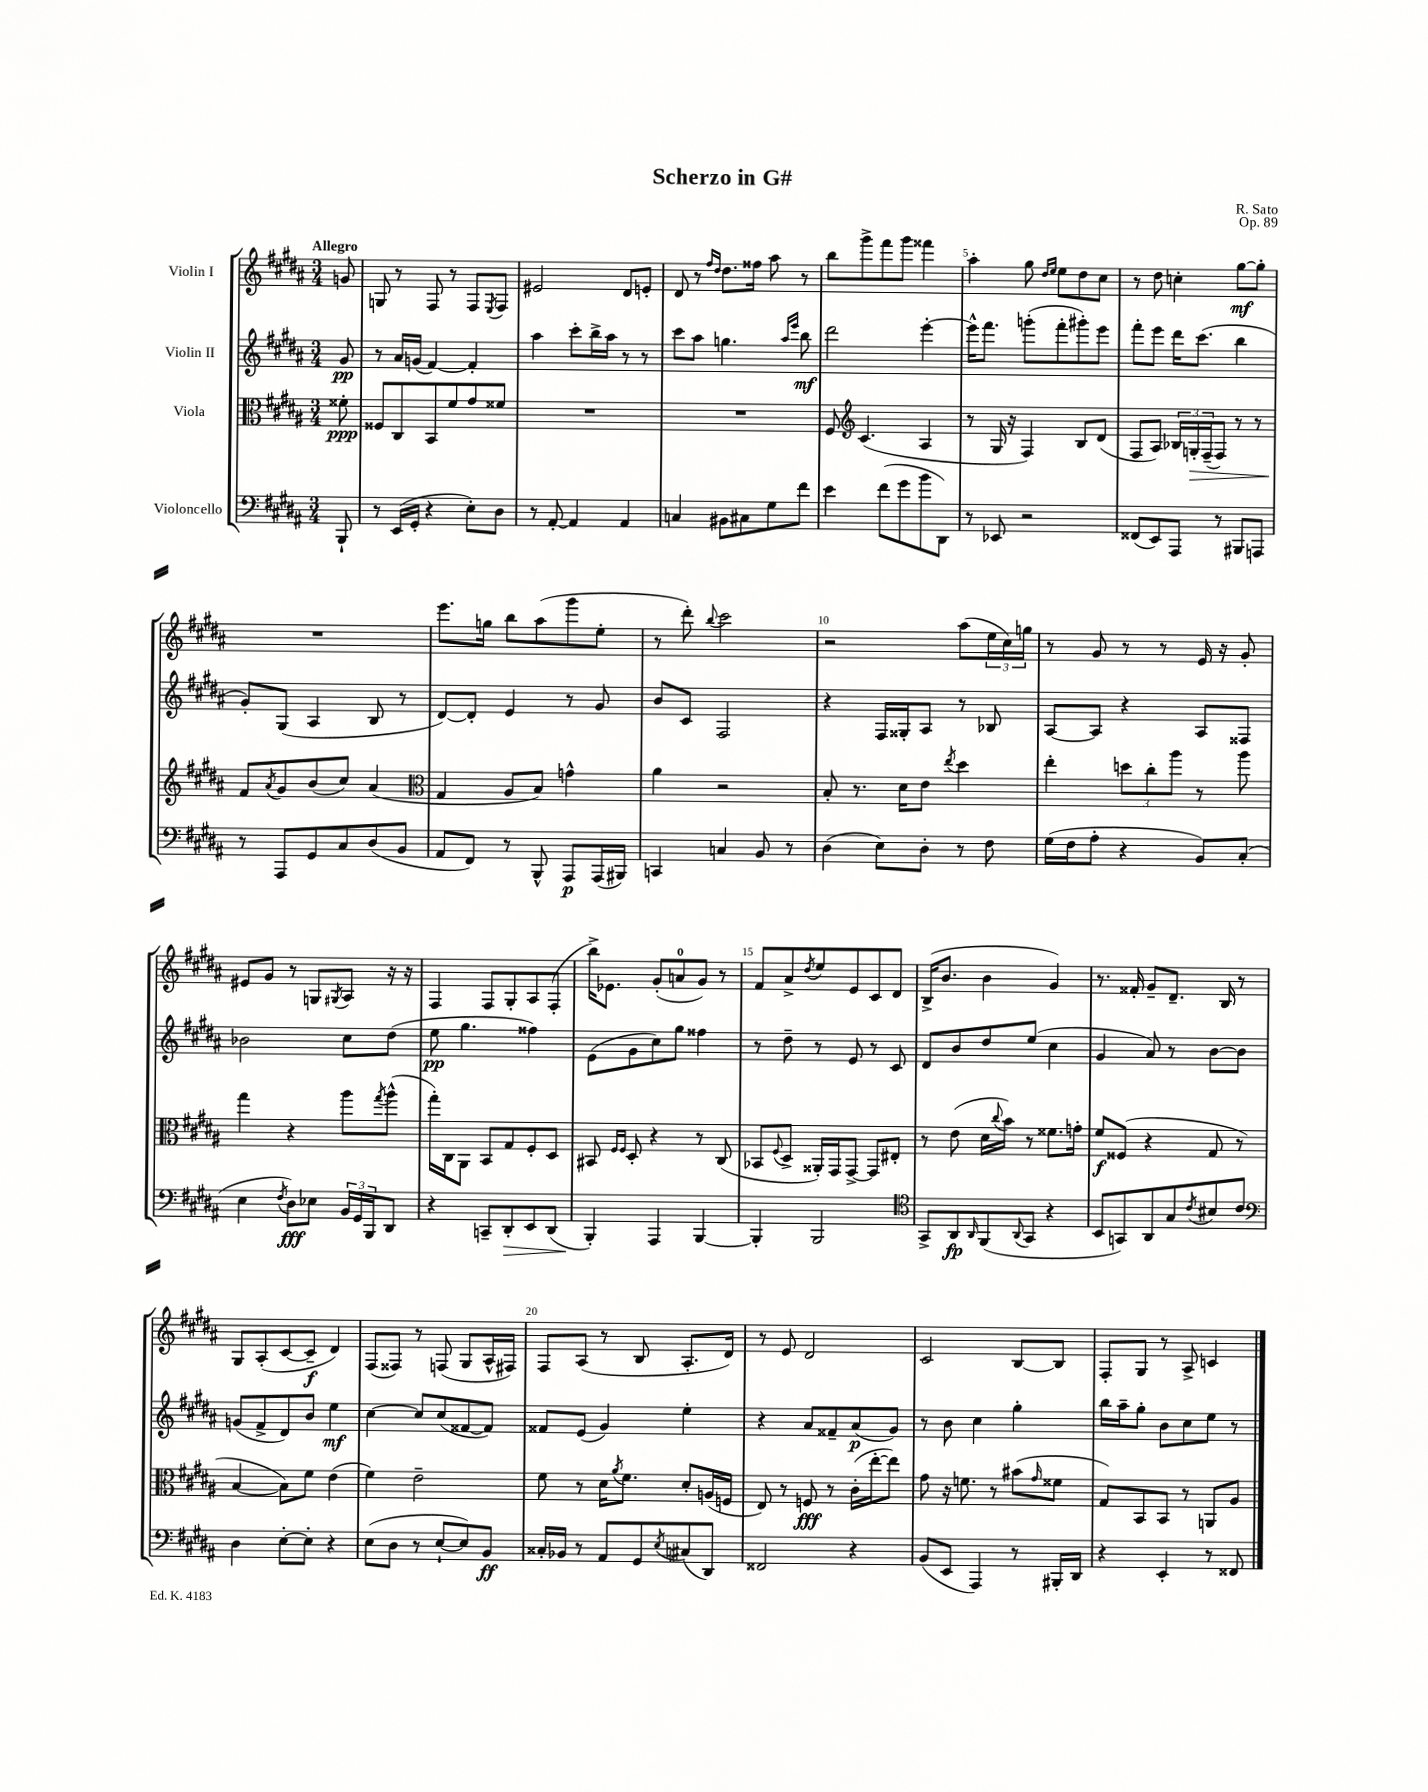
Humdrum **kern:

**kern	**dynam	**kern	**dynam	**kern	**dynam	**kern	**dynam
*part4	*part4	*part3	*part3	*part2	*part2	*part1	*part1
*staff4	*staff4	*staff3	*staff3	*staff2	*staff2	*staff1	*staff1
*I"Violoncello	*	*I"Viola	*	*I"Violin II	*	*I"Violin I	*
*clefF4	*	*clefC3	*	*clefG2	*	*clefG2	*
*k[f#c#g#d#a#]	*	*k[f#c#g#d#a#]	*	*k[f#c#g#d#a#]	*	*k[f#c#g#d#a#]	*
*M3/4	*	*M3/4	*	*M3/4	*	*M3/4	*
=	=	=	=	=	=	=	=
!	!	!	!	!	!	!LO:TX:a:B:t=Allegro	!
8BBB`/	.	8f##X'\	ppp	8g#/	pp	8gn/	.
=1	=1	=1	=1	=1	=1	=1	=1
8r	.	8F##X/L	.	8r	.	8Gn/	.
(16EE/LL	.	8C#/	.	16a#/LL	.	8r	.
16GG#'/JJ	.	.	.	(16gn/JJ	.	.	.
4r	.	8BB/	.	[4f#/)	.	8F#/	.
.	.	8f#/	.	.	.	8r	.
8E'\L)	.	8g#/	.	4f#'/]	.	8F#/L	.
.	.	.	.	.	.	8qE/	.
8D#\J	.	8f##X/J	.	.	.	8F#/J	.
=2	=2	=2	=2	=2	=2	=2	=2
8r	.	2.r	.	4aa#\	.	2e#X/	.
[8AA#'/	.	.	.	.	.	.	.
4AA#/]	.	.	.	8ccc#'\L	.	.	.
.	.	.	.	16bb^\L	.	.	.
.	.	.	.	16aa#\JJ	.	.	.
4AA#/	.	.	.	8r	.	8d#/L	.
.	.	.	.	8r	.	8en'/J	.
=3	=3	=3	=3	=3	=3	=3	=3
4Cn/	.	2.r	.	8ccc#\L	.	8d#/	.
.	.	.	.	8aa#\J	.	8r	.
.	.	.	.	.	.	16qqff#/LL	.
.	.	.	.	.	.	16qqdd#/JJ	.
8BB#X\L	.	.	.	4.ggn\	.	8.dd#\L	.
8C#X\	.	.	.	.	.	.	.
.	.	.	.	.	.	16ff##X\Jk	.
8G#\	.	.	.	.	.	8aa#\	.
.	.	.	.	16qqaa#/LL	.	.	.
.	.	.	.	16qqeee/JJ	.	.	.
8f#\J	.	.	.	8bb\	mf	8r	.
=4	=4	=4	=4	=4	=4	=4	=4
4e\	.	8F#/	.	2ddd#\	.	8bb\L	.
*	*	*clefG2	*	*	*	*	*
.	.	(4.c#/	.	.	.	8ggg#^\	.
(8f#\L	.	.	.	.	.	8fff#\	.
8g#\	.	.	.	.	.	8ggg#\J	.
8b\	.	4A#/	.	[4eee'\	.	4fff##X\	.
8DD#\J)	.	.	.	.	.	.	.
=5	=5	=5	=5	=5	=5	=5	=5
8r	.	8r	.	16eee^^\KL]	.	4aa#'\	.
.	.	.	.	8.fff#\J	.	.	.
8EE-X/	.	16G#/	.	.	.	.	.
.	.	16r	.	.	.	.	.
2r	.	4F#/)	.	(8gggn'\L	.	8gg#\	.
.	.	.	.	.	.	16qqdd#/LL	.
.	.	.	.	.	.	16qqee/JJ	.
.	.	.	.	8fff#'\	.	8ee\L	.
.	.	8B/L	.	8ggg#X'\)	.	8dd#\	.
.	.	(8d#/J	.	8eee\J	.	8cc#\J	.
=6	=6	=6	=6	=6	=6	=6	=6
(8FF##X/L	.	8F#/L	.	8fff#'\L	.	8r	.
8EE/)	.	8A#/J)	.	8eee\J	.	8dd#\	.
8AAA#/J	.	24B-X/LL	.	16ddd#\KL	.	4ccn'\	.
!	!	!	!LO:HP:b	!	!	!	!
.	.	24Gn'/	>	.	.	.	.
.	.	.	.	(8.ccc#\J	.	.	.
.	.	(24F#~/J	.	.	.	.	.
8r	.	8F#/J)	.	.	.	.	.
8BBB#X/L	.	8r	.	4bb\	.	[8gg#\L	mf
8AAAn/J	.	8r	.	.	.	8gg#'\J]	.
!!LO:LB:g=z
=7	=7	=7	=7	=7	=7	=7	=7
8r	.	8f#/L	.	8g#'/L)	.	2.r	.
.	.	8qa#/	.	.	.	.	.
8AAA#/L	.	8g#/	]	(8G#/J	.	.	.
8GG#/	.	(8b/	.	4A#/	.	.	.
8C#/	.	8cc#/J)	.	.	.	.	.
(8D#/	.	(4a#/	.	8B/	.	.	.
8BB/J	.	.	.	8r	.	.	.
=8	=8	=8	=8	=8	=8	=8	=8
*	*	*clefC3	*	*	*	*	*
8AA#/L	.	4G#/	.	[8d#/L)	.	8.eee\L	.
8FF#/J)	.	.	.	8d#'/J]	.	.	.
.	.	.	.	.	.	16ggn\Jk	.
8r	.	8A#/L	.	4e/	.	8bb\L	.
8BBB^^/	.	8B/J)	.	.	.	(8aa#\	.
8AAA#/L	p	4gn^^\	.	8r	.	8ggg#\	.
(16AAA#/L	.	.	.	8g#/	.	8ee'\J	.
16BBB#X/JJ)	.	.	.	.	.	.	.
=9	=9	=9	=9	=9	=9	=9	=9
4CCn/	.	4a#\	.	8b/L	.	8r	.
.	.	.	.	8c#/J	.	8ddd#'\)	.
.	.	.	.	.	.	8qqbb/	.
4Cn/	.	2r	.	2F#/	.	2ccc#\	.
8BB/	.	.	.	.	.	.	.
8r	.	.	.	.	.	.	.
=10	=10	=10	=10	=10	=10	=10	=10
(4D#\	.	8B'/	.	4r	.	2r	.
.	.	8.r	.	.	.	.	.
8E\L)	.	.	.	16F#/LL	.	.	.
.	.	16d#\KL	.	16G##X'/J	.	.	.
8D#'\J	.	8e\J	.	8A#/J	.	.	.
.	.	8qee/	.	.	.	.	.
8r	.	4dd#\	.	8r	.	(8aa#\L	.
8F#\	.	.	.	8B-X/	.	24ee\L	.
.	.	.	.	.	.	24cc#\)	.
.	.	.	.	.	.	24ggn\JJ	.
=11	=11	=11	=11	=11	=11	=11	=11
(16G#\LL	.	4ee'\	.	[8A#/L	.	8r	.
16F#\J	.	.	.	.	.	.	.
8A#'\J	.	.	.	8A#/J]	.	8g#/	.
4r	.	12ddn\L	.	4r	.	8r	.
.	.	12cc#'\	.	.	.	.	.
.	.	.	.	.	.	8r	.
.	.	12aa#\J	.	.	.	.	.
8BB/L)	.	8r	.	8A#/L	.	16e/	.
.	.	.	.	.	.	16r	.
(8C#'/J	.	8aa#\	.	8F##X/J	.	8g#'/	.
!!LO:LB:g=z
=12	=12	=12	=12	=12	=12	=12	=12
4E\	.	4gg#\	.	2b-X\	.	8e#X/L	.
.	.	.	.	.	.	8g#/J	.
8qF#/	.	.	.	.	.	.	.
8D#\L)	fff	4r	.	.	.	8r	.
8E-X\J	.	.	.	.	.	8Gn/L	.
.	.	.	.	.	.	8qG#X/	.
24BB/LL	.	8aa#\L	.	8cc#\L	.	8A#/J	.
24GG#/	.	.	.	.	.	.	.
24BBB/J	.	.	.	.	.	.	.
.	.	8qgg#/	.	.	.	.	.
8DD#/J	.	(8aa#^^\J	.	(8dd#\J	.	16r	.
.	.	.	.	.	.	16r	.
=13	=13	=13	=13	=13	=13	=13	=13
4r	.	16gg#'\LL)	.	8ee\	pp	4F#/	.
.	.	16C#\J	.	.	.	.	.
.	.	8AA#\J	.	4.gg#\	.	.	.
8CCn~/L	.	8BB/L	.	.	.	8F#/L	.
!	!LO:HP:b	!	!	!	!	!	!
8DD#'/	>	8G#/	.	.	.	8G#'/	.
8EE/	.	8F#'/	.	4ff##X\)	.	8A#/	.
(8DD#/J	.	8D#/J	.	.	.	(8F#'/J	.
=14	=14	=14	=14	=14	=14	=14	=14
4BBB'/)	.	8BB#X/	.	(8e\L	.	16bb^\KL)	.
.	.	.	.	.	.	8.e-X\J	.
.	.	16qqF#/LL	.	.	.	.	.
.	.	16qqF#/JJ	.	.	.	.	.
.	.	8D#'/	.	8g#\	.	.	.
4AAA#/	]	4r	.	8cc#\)	.	(8g#'/L	.
.	.	.	.	8gg#\J	.	8an/	.
[4BBB/	.	8r	.	4ff##X\	.	8g#/J)	.
.	.	(8C#/	.	.	.	8r	.
=15	=15	=15	=15	=15	=15	=15	=15
4BBB'/]	.	8BB-X/L	.	8r	.	8f#/L	.
.	.	8qqF#/	.	.	.	.	.
.	.	8D#^/J	.	8dd#~\	.	8a#^/	.
.	.	.	.	.	.	8qdd#/	.
2BBB/	.	16AA##X'/LL)	.	8r	.	8ee/	.
.	.	16GG#/J	.	.	.	.	.
.	.	[8GG#^/J	.	8e/	.	8e/	.
.	.	8GG#/L]	.	8r	.	8c#/	.
.	.	8E#X'/J	.	8c#/	.	8d#/J	.
=16	=16	=16	=16	=16	=16	=16	=16
*clefC4	*	*	*	*	*	*	*
8GG#^/L	.	8r	.	8d#/L	.	(16B^/KL	.
.	.	.	.	.	.	8.b/J	.
8AA#/	fp	(8e\	.	8b/	.	.	.
16qqAA#/	.	.	.	.	.	.	.
(8FF#/	.	16d#\LL	.	8dd#/	.	4b\	.
.	.	8qqcc#/	.	.	.	.	.
.	.	16b\JJ)	.	.	.	.	.
8qqAA#/	.	.	.	.	.	.	.
8GG#/J	.	8r	.	(8ee/J	.	.	.
4r	.	8.f##X\L	.	4cc#\	.	4g#/)	.
.	.	16gn'\Jk	.	.	.	.	.
=17	=17	=17	=17	=17	=17	=17	=17
8BB/L	.	8f#/L	f	4g#/	.	8.r	.
8GGn/)	.	(8F##X/J	.	.	.	.	.
.	.	.	.	.	.	16f##X'/	.
8AA#/	.	4r	.	8a#/)	.	8g#~/L	.
8G#/	.	.	.	8r	.	8.d#~/J	.
8qc#/	.	.	.	.	.	.	.
8B#X/	.	8G#/	.	[8b\L	.	.	.
.	.	.	.	.	.	16B/	.
8c#/J	.	8r	.	8b\J]	.	8r	.
!!LO:LB:g=z
=18	=18	=18	=18	=18	=18	=18	=18
*clefF4	*	*	*	*	*	*	*
4D#\	.	[4B/	.	(8gn/L	.	8G#/L	.
.	.	.	.	8f#^/	.	(8A#'/	.
[8E'\L	.	8B\L])	.	8d#/)	.	[8c#/	.
8E'\J]	.	8f#\J	.	8b/J	.	8c#~/J]	f
4r	.	(4e\	.	4ee\	mf	4d#/)	.
=19	=19	=19	=19	=19	=19	=19	=19
(8E\L	.	4f#\)	.	[4cc#\	.	(8F#/L	.
8D#\J	.	.	.	.	.	8F##X/J)	.
8r	.	2e~\	.	8cc#/L]	.	8r	.
[8E`/L	.	.	.	(8cc#/	.	(8Fn/	.
8E/])	.	.	.	[8f##X/	.	8G#/L	.
8BB/J	ff	.	.	8f##/J])	.	16A#^^/L	.
.	.	.	.	.	.	16F#X/JJ)	.
=20	=20	=20	=20	=20	=20	=20	=20
16C##X'/LL	.	8f#\	.	8f##X/L	.	8F#/L	.
16BB-X/JJ	.	.	.	.	.	.	.
8r	.	8r	.	(8e/J	.	(8A#/J	.
8AA#/L	.	16d#\KL	.	4g#/)	.	8r	.
.	.	8qa#/	.	.	.	.	.
.	.	8.f#\J	.	.	.	.	.
8GG#/	.	.	.	.	.	8B/	.
8qE/	.	.	.	.	.	.	.
(8C#X/	.	8d#'/L	.	4ee'\	.	8.A#'/L	.
8DD#/J)	.	(16An/L	.	.	.	.	.
.	.	16Fn/JJ	.	.	.	16d#/Jk)	.
=21	=21	=21	=21	=21	=21	=21	=21
2FF##X/	.	8E/)	.	4r	.	8r	.
.	.	8r	.	.	.	8e/	.
.	.	8Fn/	fff	8a#/L	.	2d#/	.
.	.	8r	.	8f##X~/	.	.	.
4r	.	(16c#'\LL	.	(8a#/	p	.	.
.	.	[16ee'\J	.	.	.	.	.
.	.	8ee\J])	.	8g#/J)	.	.	.
=22	=22	=22	=22	=22	=22	=22	=22
(8BB/L	.	8g#\	.	8r	.	2c#/	.
8EE/J	.	16r	.	8b\	.	.	.
.	.	8.fn\	.	.	.	.	.
4AAA#/)	.	.	.	4cc#\	.	.	.
.	.	8r	.	.	.	.	.
8r	.	(8b#X\L	.	4gg#'\	.	[8B/L	.
.	.	16qqg#/	.	.	.	.	.
16BBB#X'/LL	.	8f##X\J	.	.	.	8B/J]	.
16DD#/JJ	.	.	.	.	.	.	.
=23	=23	=23	=23	=23	=23	=23	=23
4r	.	8G#/L)	.	16bb\LL	.	8F#'/L	.
.	.	.	.	16aa#~\J	.	.	.
.	.	8BB/	.	8gg#'\J	.	8G#/J	.
4EE'/	.	8BB/J	.	8b\L	.	8r	.
.	.	8r	.	8cc#\	.	8A#^/	.
8r	.	8AAn/L	.	8ee\J	.	4cn/	.
8FF##X/	.	8A#/J	.	8r	.	.	.
==	==	==	==	==	==	==	==
*-	*-	*-	*-	*-	*-	*-	*-
